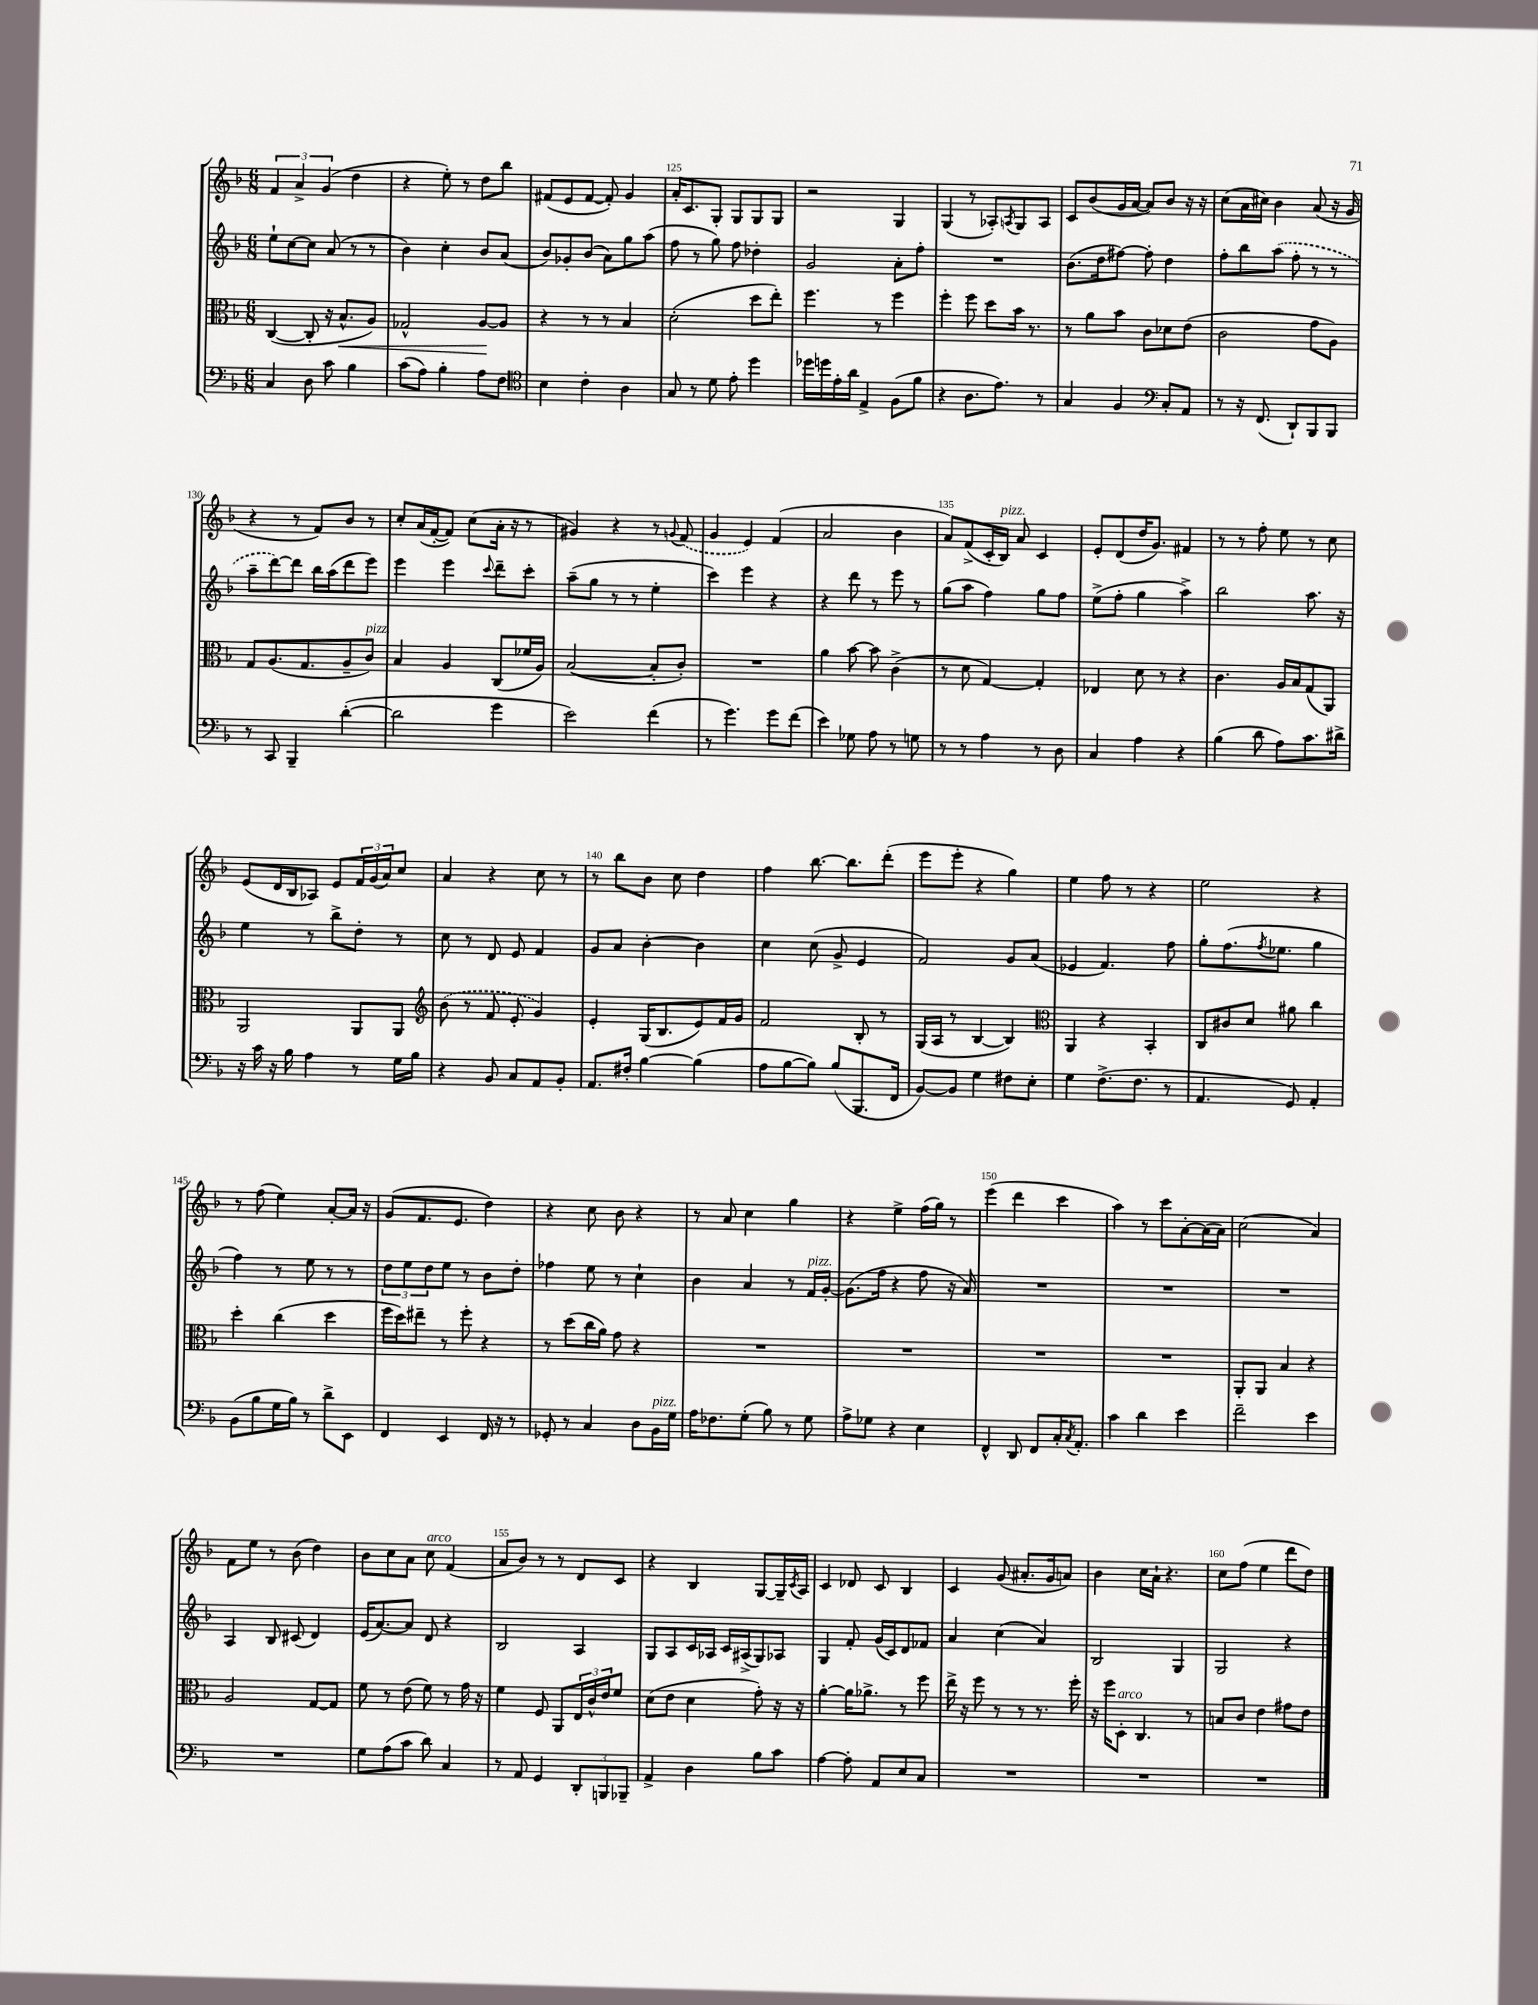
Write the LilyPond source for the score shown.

<<
\new StaffGroup <<
\new Staff = "s0" {
    \clef treble \key f \major \numericTimeSignature \time 6/8
    \tuplet 3/2 { f'4 a'4-> g'4( } d''4 |
    r4 e''8-.) r8 d''8 bes''8 |
    fis'8( e'8 fis'8~ fis'8-.) g'4 |
    a'16-. c'8. g8-. g8 g8 g8 |
    r2 g4 |
    g4( r8 aes8-.) \acciaccatura { a8 } g8 a8 |
    c'8 bes'8( g'16 a'16~ a'8) bes'8 r16 r16 |
    c''8( a'16 cis''16) bes'4 a'8( r16 g'16 |
    r4 r8 f'8) bes'8 r8 |
    c''8-. a'16( f'16~-. f'8) c''8( a'16-. r16 r8 |
    gis'4) r4 r8 \appoggiatura { g'8 } \once \slurDashed f'8( |
    g'4 e'4) f'4( |
    a'2 bes'4 |
    a'8) f'8->( c'16-. bes16^\markup { \italic "pizz." }) a'8 c'4 |
    e'8-. d'8( d''16 g'8.) fis'4 |
    r8 r8 f''8-. e''8 r8 c''8 |
    e'8( d'16 bes16 aes8) e'8 \tuplet 3/2 { f'16 g'16( a'16) } c''8 |
    a'4 r4 c''8 r8 |
    r8 bes''8 bes'8 c''8 d''4 |
    f''4 bes''8.~ bes''8. d'''8-.( |
    e'''8 e'''8-. r4 g''4) |
    e''4 f''8 r8 r4 |
    e''2 r4 |
    r8 f''8( e''4) a'8~-. a'16 r16 |
    g'8( f'8. e'8. d''4) |
    r4 c''8 bes'8 r4 |
    r8 a'8 c''4 g''4 |
    r4 e''4-> f''16( g''16) r8 |
    e'''4( d'''4 c'''4 |
    a''4) r8 c'''8 a'8~-. a'16( a'16) |
    c''2( a'4) |
    f'8 e''8 r8 bes'8( d''4) |
    bes'8 c''8 a'8 c''8^\markup { \italic "arco" } f'4( |
    a'8 bes'8) r8 r8 d'8 c'8 |
    r4 bes4 g8~ g16-- \acciaccatura { c'8 } a16 |
    c'4 des'8 c'8 bes4 |
    c'4 g'8( ais'8.-. g'16 a'8) |
    bes'4 c''16 a'16-! r4. |
    c''8 f''8( e''4 d'''8 d''8) \bar "|." |
}
\new Staff = "s1" {
    \clef treble \key f \major \numericTimeSignature \time 6/8
    e''8-! c''8~ c''8 a'8( r8 r8 |
    bes'4) c''4-. bes'8 a'8( |
    bes'8) ges'8-. bes'8( a'8) g''8 a''8( |
    f''8 r8 g''8) f''8 des''4-. |
    g'2 a'8-. f''8-. |
    R2. |
    bes'8.( d''16 fis''8~) fis''8-. d''4 |
    f''8-. bes''8 \once \slurDashed a''8( f''8-. r8 r8 |
    a''8-- d'''8~) d'''8 bes''16 a''16( d'''8 e'''8) |
    e'''4 e'''4 \appoggiatura { c'''8 } d'''8-- c'''8-. |
    a''8--( g''8 r8 r8 e''4-. |
    c'''4) e'''4 r4 |
    r4 d'''8 r8 e'''8 r8 |
    g''8( a''8 f''4) g''8 f''8 |
    e''8->( f''8-. g''4 a''4->) |
    bes''2 a''8. r16 |
    e''4 r8 bes''8-> d''8-. r8 |
    c''8 r8 d'8 e'8 f'4 |
    g'8 a'8 bes'4~-. bes'4 |
    c''4 c''8( g'8-> e'4 |
    f'2) g'8 a'8( |
    ees'4 f'4.) f''8 |
    g''8-. f''8.( \acciaccatura { f''8 } ees''8. g''4 |
    f''4) r8 e''8 r8 r8 |
    \tuplet 3/2 { d''8 e''8 d''8 } e''8 r8 bes'8 d''8-. |
    fes''4 e''8 r8 c''4-! |
    bes'4 a'4 r8 f'16^\markup { \italic "pizz." } g'16~-. |
    g'8.( f''16 r4 f''8 r16 a'16) |
    R2. |
    R2. |
    R2. |
    a4 bes8 cis'8( d'4) |
    e'16( a'8.~) a'8 d'8 r4 |
    bes2 a4 |
    g8 a8 c'16 aes16 c'16 ais16->( g8) aes8 |
    g4 f'8-. g'16( c'16) d'8 fes'8 |
    a'4 c''4( a'4) |
    bes2 g4 |
    g2 r4 \bar "|." |
}
\new Staff = "s2" {
    \clef alto \key f \major \numericTimeSignature \time 6/8
    c4~( c8-. r16 bes8.-^\< a8) |
    ges2-^ a8~\! a8 |
    r4 r8 r8 bes4 |
    d'2-.( d''8 e''8-.) |
    f''4. r8 f''4 |
    f''4-. f''8 d''8 bes'16 r8. |
    r8 a'8 bes'8 c'8 des'8 e'8( |
    c'2 g'8 a8) |
    g8 a8.( g8. a8-- c'8^\markup { \italic "pizz." }) |
    bes4 a4 c8( fes'16 a16) |
    bes2~( bes8-. c'8-.) |
    R2. |
    a'4 bes'8~ bes'8 c'4->( |
    r8 d'8 g4~) g4-. |
    ees4 d'8 r8 r4 |
    c'4. a16 bes16 g8( a,8) |
    a,2 a,8 a,8 |
    \clef treble \once \slurDashed bes'8( r8 f'8 e'8-. g'4) |
    e'4-. g16( bes8. e'8) f'16 g'16 |
    f'2 bes8-. r8 |
    g16( a16 r8 bes4~ bes4) |
    \clef alto a,4 r4 bes,4-. |
    c8 cis'8 d'8 ais'8 c''4 |
    d''4-. c''4( d''4 |
    f''16 d''16) eis''8-- r8 f''8-. r4 |
    r8 d''8( c''16 a'16) g'8 r4 |
    R2. |
    R2. |
    R2. |
    R2. |
    a,8-. a,8 bes4 r4 |
    a2 g8~ g8 |
    f'8 r8 e'8( f'8) r8 g'16 r16 |
    f'4 f8 a,8 \tuplet 3/2 { e16 c'16-^ e'16 } f'8 |
    d'8( e'8 d'4 g'8-.) r16 r16 |
    a'4~-. a'16 aes'8.-> r8 f''8 |
    e''16-> r16 f''8 r8 r8 r8. f''16-. |
    r16 f''16 d8-.^\markup { \italic "arco" } c4. r8 |
    b8 c'8 e'4 gis'8 e'8 \bar "|." |
}
\new Staff = "s3" {
    \clef bass \key f \major \numericTimeSignature \time 6/8
    c4 d8 c'8 bes4 |
    c'8( a8) bes4-. a8 f8 |
    \clef tenor bes4 c'4-. a4 |
    g8 r8 d'8 e'8-. d''4 |
    des''16 d''16 e'16-. a'16 e4-> f8( f'8 |
    r4 a8. e'8.) r8 |
    g4 f4 \clef bass c8-. a,8 |
    r8 r16 f,8.( d,8-!) bes,,8 bes,,8 |
    r8 c,8 bes,,4-- d'4~-.( |
    d'2 g'4 |
    e'2) f'4( |
    r8 g'4.) g'8 f'8( |
    e'4) ges8 a8 r8 g8 |
    r8 r8 a4 r8 d8 |
    c4 a4 r4 |
    bes4( d'8 a8) c'8. dis'16-> |
    r16 c'16 r16 bes16 a4 r8 g16 bes16 |
    r4 bes,8 c8 a,8 bes,8-. |
    a,8. fis16-. bes4~ bes4( |
    a8 bes8~ bes8) bes8( bes,,8. f,16 |
    bes,8~) bes,8 g4 fis8 e8-. |
    g4 f8.->( f8. r8 |
    a,4. g,8) a,4-. |
    bes,8( bes8 g16 bes16) r8 d'8-> e,8 |
    f,4 e,4 f,16 r16 r8 |
    ges,8-. r8 c4 d8 bes,16^\markup { \italic "pizz." } g16 |
    a16 fes8. g8-.( bes8) r8 g8 |
    a8-> ges8 r4 e4 |
    f,4-^ d,8 f,8 c16-. \acciaccatura { c8 } a,8.-. |
    c'4 d'4 e'4 |
    f'2-- e'4 |
    R2. |
    g8 a8( c'8 d'8) c4 |
    r8 a,8 g,4 \tuplet 3/2 { d,8-. b,,8 bes,,8-- } |
    a,4-> d4 bes8 c'8 |
    a4~ a8-. a,8 e8 c8 |
    R2. |
    R2. |
    R2. \bar "|." |
}
>>
>>
\layout { \context { \Score currentBarNumber = #122 \override BarNumber.break-visibility = ##(#f #t #t) barNumberVisibility = #(every-nth-bar-number-visible 5) } }
